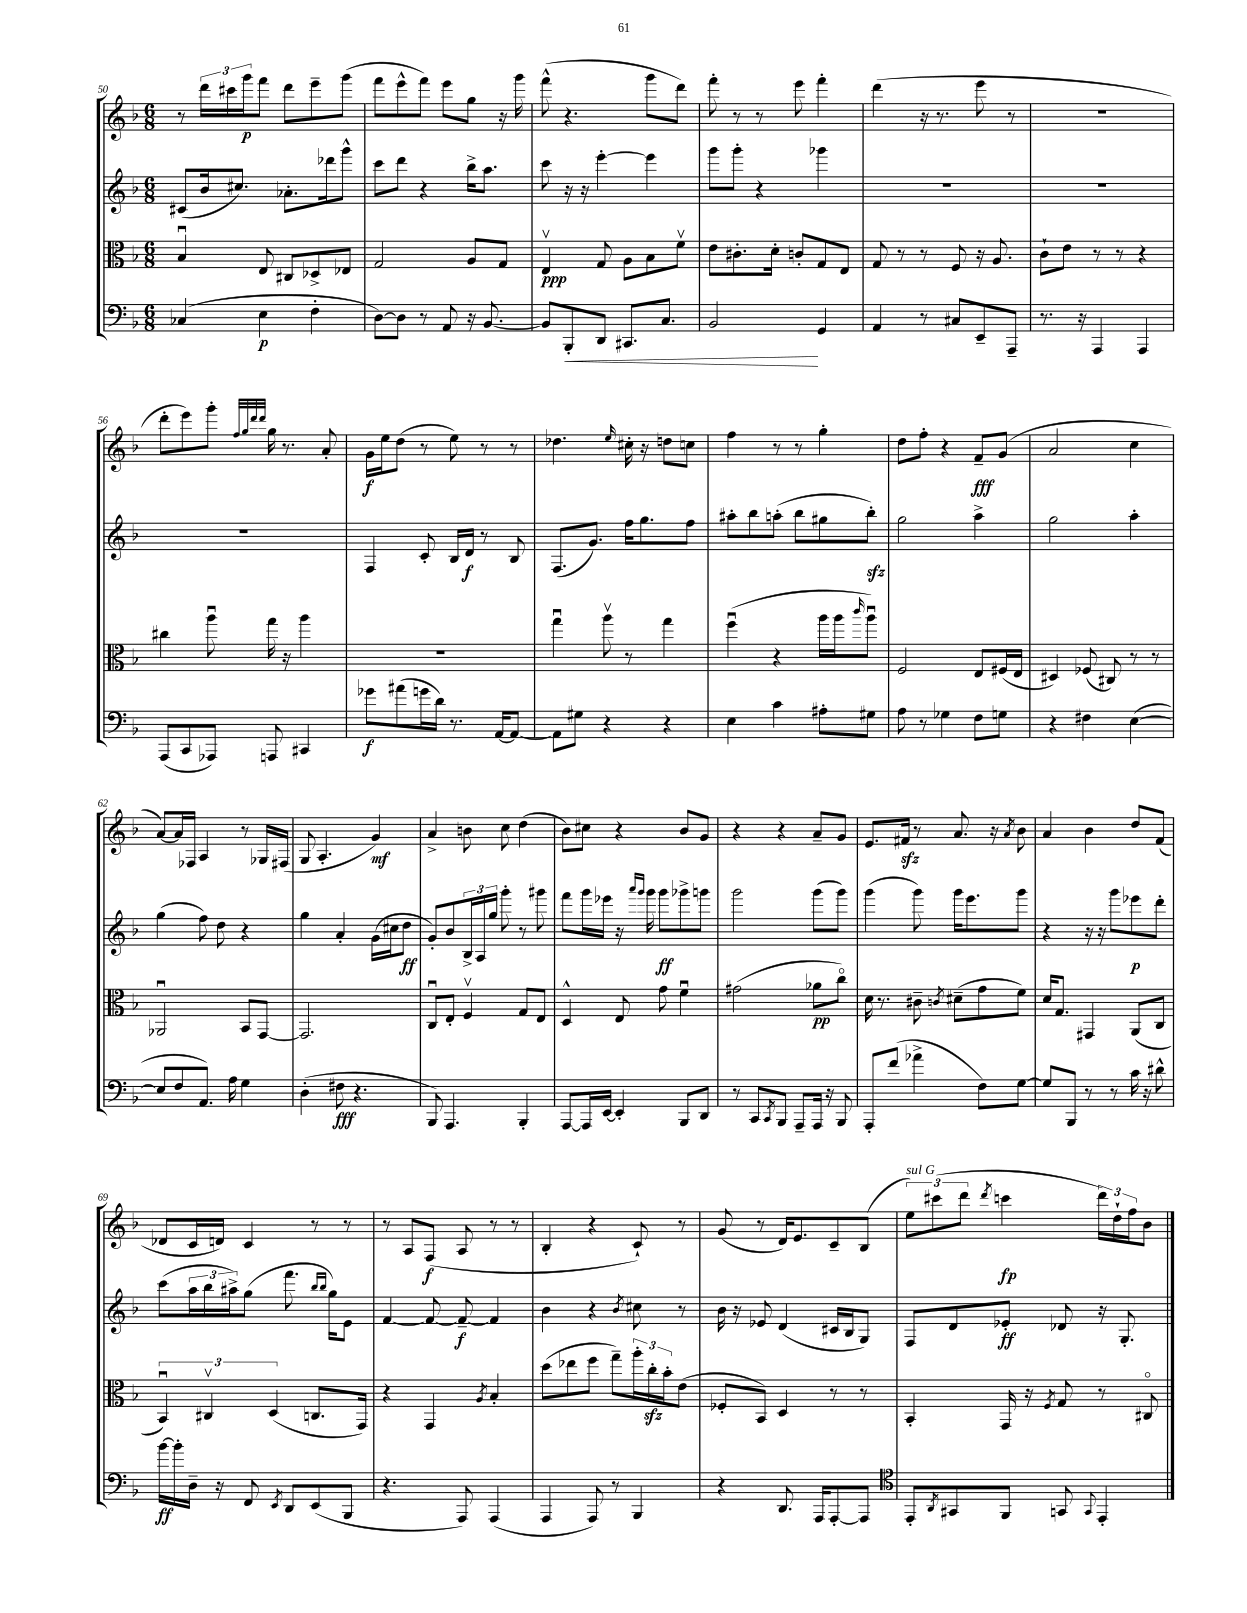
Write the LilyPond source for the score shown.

<<
\new StaffGroup <<
\new Staff = "s0" {
    \clef treble \key f \major \numericTimeSignature \time 6/8
    r8 \tuplet 3/2 { d'''16 cis'''16 g'''16\p } f'''8 d'''8 e'''8-- g'''8( |
    f'''8 e'''8-^ f'''8) e'''8 g''8 r16 g'''16 |
    f'''8-^( r4. g'''8 d'''8) |
    f'''8-. r8 r8 e'''8 f'''4-. |
    d'''4( r16 r8. e'''8 r8 |
    R2. |
    d'''8-. e'''8) g'''8-. \grace { f''32 g''32 d'''32 d'''32 } g''16 r8. a'8-. |
    g'16\f e''16 d''8( r8 e''8) r8 r8 |
    des''4. \grace { e''16 } cis''16-. r16 d''8 c''8 |
    f''4 r8 r8 g''4-. |
    d''8 f''8-. r4 f'8--\fff g'8( |
    a'2 c''4 |
    a'8~) a'16 fes16 a4 r8 ges16 fis16( |
    g8 a4.-. g'4\mf) |
    a'4-> b'8 c''8 d''4( |
    bes'8) cis''8 r4 bes'8 g'8 |
    r4 r4 a'8-- g'8 |
    e'8. fis'16\sfz r8 a'8. r16 \acciaccatura { a'8 } bes'8 |
    a'4 bes'4 d''8 f'8( |
    des'8 c'16 d'16) c'4 r8 r8 |
    r8 a8 f8\f( a8 r8 r8 |
    bes4-. r4 c'8-!) r8 |
    g'8( r8 d'16) e'8. c'8-- bes8( |
    \tuplet 3/2 { e''8^\markup { \italic "sul G" }) cis'''8( d'''8 } \acciaccatura { d'''8 } c'''4\fp \tuplet 3/2 { d'''16) d''16-! f''16 } bes'8 \bar "|." |
}
\new Staff = "s1" {
    \clef treble \key f \major \numericTimeSignature \time 6/8
    cis'8( bes'16 cis''8.) aes'8.-. des'''16 g'''8-^ |
    c'''8 d'''8 r4 bes''16-> a''8. |
    c'''8 r16 r16 e'''4~-. e'''4 |
    g'''8 g'''8-. r4 ges'''4 |
    R2. |
    R2. |
    R2. |
    f4 c'8-. bes16 d'16\f r8 bes8 |
    f8.( g'8.) f''16 g''8. f''8 |
    ais''8-. bes''8 a''8-.( bes''8 gis''8 bes''8-.\sfz) |
    g''2 a''4-> |
    g''2 a''4-. |
    g''4( f''8) d''8 r4 |
    g''4 a'4-. g'16( cis''16 d''8\ff |
    g'8-.) bes'8 \tuplet 3/2 { bes16-> a16 g''16 } g'''8-. r8 gis'''8 |
    f'''8 g'''16 ees'''16 r16 \grace { a'''16 g'''16 } g'''16 g'''8\ff ges'''8-> g'''8 |
    g'''2 g'''8( g'''8) |
    g'''4( g'''8) g'''16 e'''8. g'''8 |
    r4 r16 r16 g'''8 ees'''8\p d'''8-. |
    c'''8( \tuplet 3/2 { a''16 bes''16 ais''16->) } g''8( f'''8. \grace { bes''16 bes''16 } g''16) e'8 |
    f'4~ f'8~ f'8~--\f f'4 |
    bes'4 r4 \acciaccatura { bes'8 } cis''8 r8 |
    bes'16 r16 ees'8 d'4( cis'16 bes16 g8) |
    f8 d'8 ees'8-.\ff des'8 r16 g8.-. \bar "|." |
}
\new Staff = "s2" {
    \clef alto \key f \major \numericTimeSignature \time 6/8
    bes4\downbow e8 cis8 des8-> ees8 |
    g2 a8 g8 |
    e4\upbow\ppp g8 a8 bes8 f'8\upbow |
    e'8 cis'8.-. d'16-. c'8-. g8 e8 |
    g8 r8 r8 f8 r16 a8. |
    c'8-! e'8 r8 r8 r4 |
    cis''4 a''8\downbow g''16 r16 a''4 |
    R2. |
    g''4\downbow a''8\upbow r8 g''4 |
    f''4\downbow( r4 a''16 a''16 \grace { c'''16 } a''8\downbow) |
    f2 e8 fis16( e16 |
    dis4) fes8( cis8) r8 r8 |
    aes,2\downbow bes,8 g,8~ |
    g,2. |
    c8\downbow e8-. f4\upbow g8 e8 |
    d4-^ e8 g'8 f'4\downbow |
    gis'2( aes'8\pp c''8\flageolet) |
    d'16 r8. cis'8-- \acciaccatura { c'8 } dis'8--( g'8 f'8) |
    d'16 g8. gis,4 a,8( c8 |
    \tuplet 3/2 { bes,4\downbow) cis4\upbow d4( } c8. g,16) |
    r4 g,4 \acciaccatura { a8 } bes4-. |
    d''8( ees''8 f''8 g''8--) \tuplet 3/2 { a''16-. c''16-.\sfz bes'16-. } e'8( |
    fes8-. bes,8) d4 r8 r8 |
    bes,4-. g,16 r16 \acciaccatura { f8 } g8 r8 cis8\flageolet \bar "|." |
}
\new Staff = "s3" {
    \clef bass \key f \major \numericTimeSignature \time 6/8
    ces4( e4\p f4-. |
    d8~) d8 r8 a,8 r16 bes,8.~ |
    bes,8 bes,,8-.\< d,8 cis,8. c8. |
    bes,2\! g,4 |
    a,4 r8 cis8 e,8-- a,,8-- |
    r8. r16 a,,4 a,,4 |
    a,,8( c,8 aes,,8) a,,8 cis,4 |
    ges'8\f ais'8( g'16 d'16) r8. a,16~ a,8~ |
    a,8 gis8 r4 r4 |
    e4 c'4 ais8-. gis8 |
    a8 r8 ges4 f8 g8 |
    r4 fis4 e4~( |
    e8 f8 a,8.) a16 g4 |
    d4-.( fis8\fff r4. |
    bes,,8) a,,4. bes,,4-. |
    a,,8~ a,,16 e,16~ e,4-. bes,,8 d,8 |
    r8 c,8 \acciaccatura { c,8 } bes,,8 a,,8-- a,,16 r16 bes,,8 |
    a,,8-. f'8( aes'4-> f8) g8~ |
    g8 bes,,8 r8 r8 c'16 r16 dis'8-^ |
    bes'16~\ff bes'16-. d16-- r16 f,8 \acciaccatura { e,8 } d,8 e,8( bes,,8 |
    r4. a,,8) a,,4( |
    a,,4 a,,8) r8 bes,,4 |
    r4 d,8. a,,16 a,,8~-. a,,8 |
    \clef tenor e,8-. \acciaccatura { a,8 } gis,8 f,8 g,8 \appoggiatura { g,8 } e,4-. \bar "|." |
}
>>
>>
\layout { \context { \Score currentBarNumber = #50 } }
